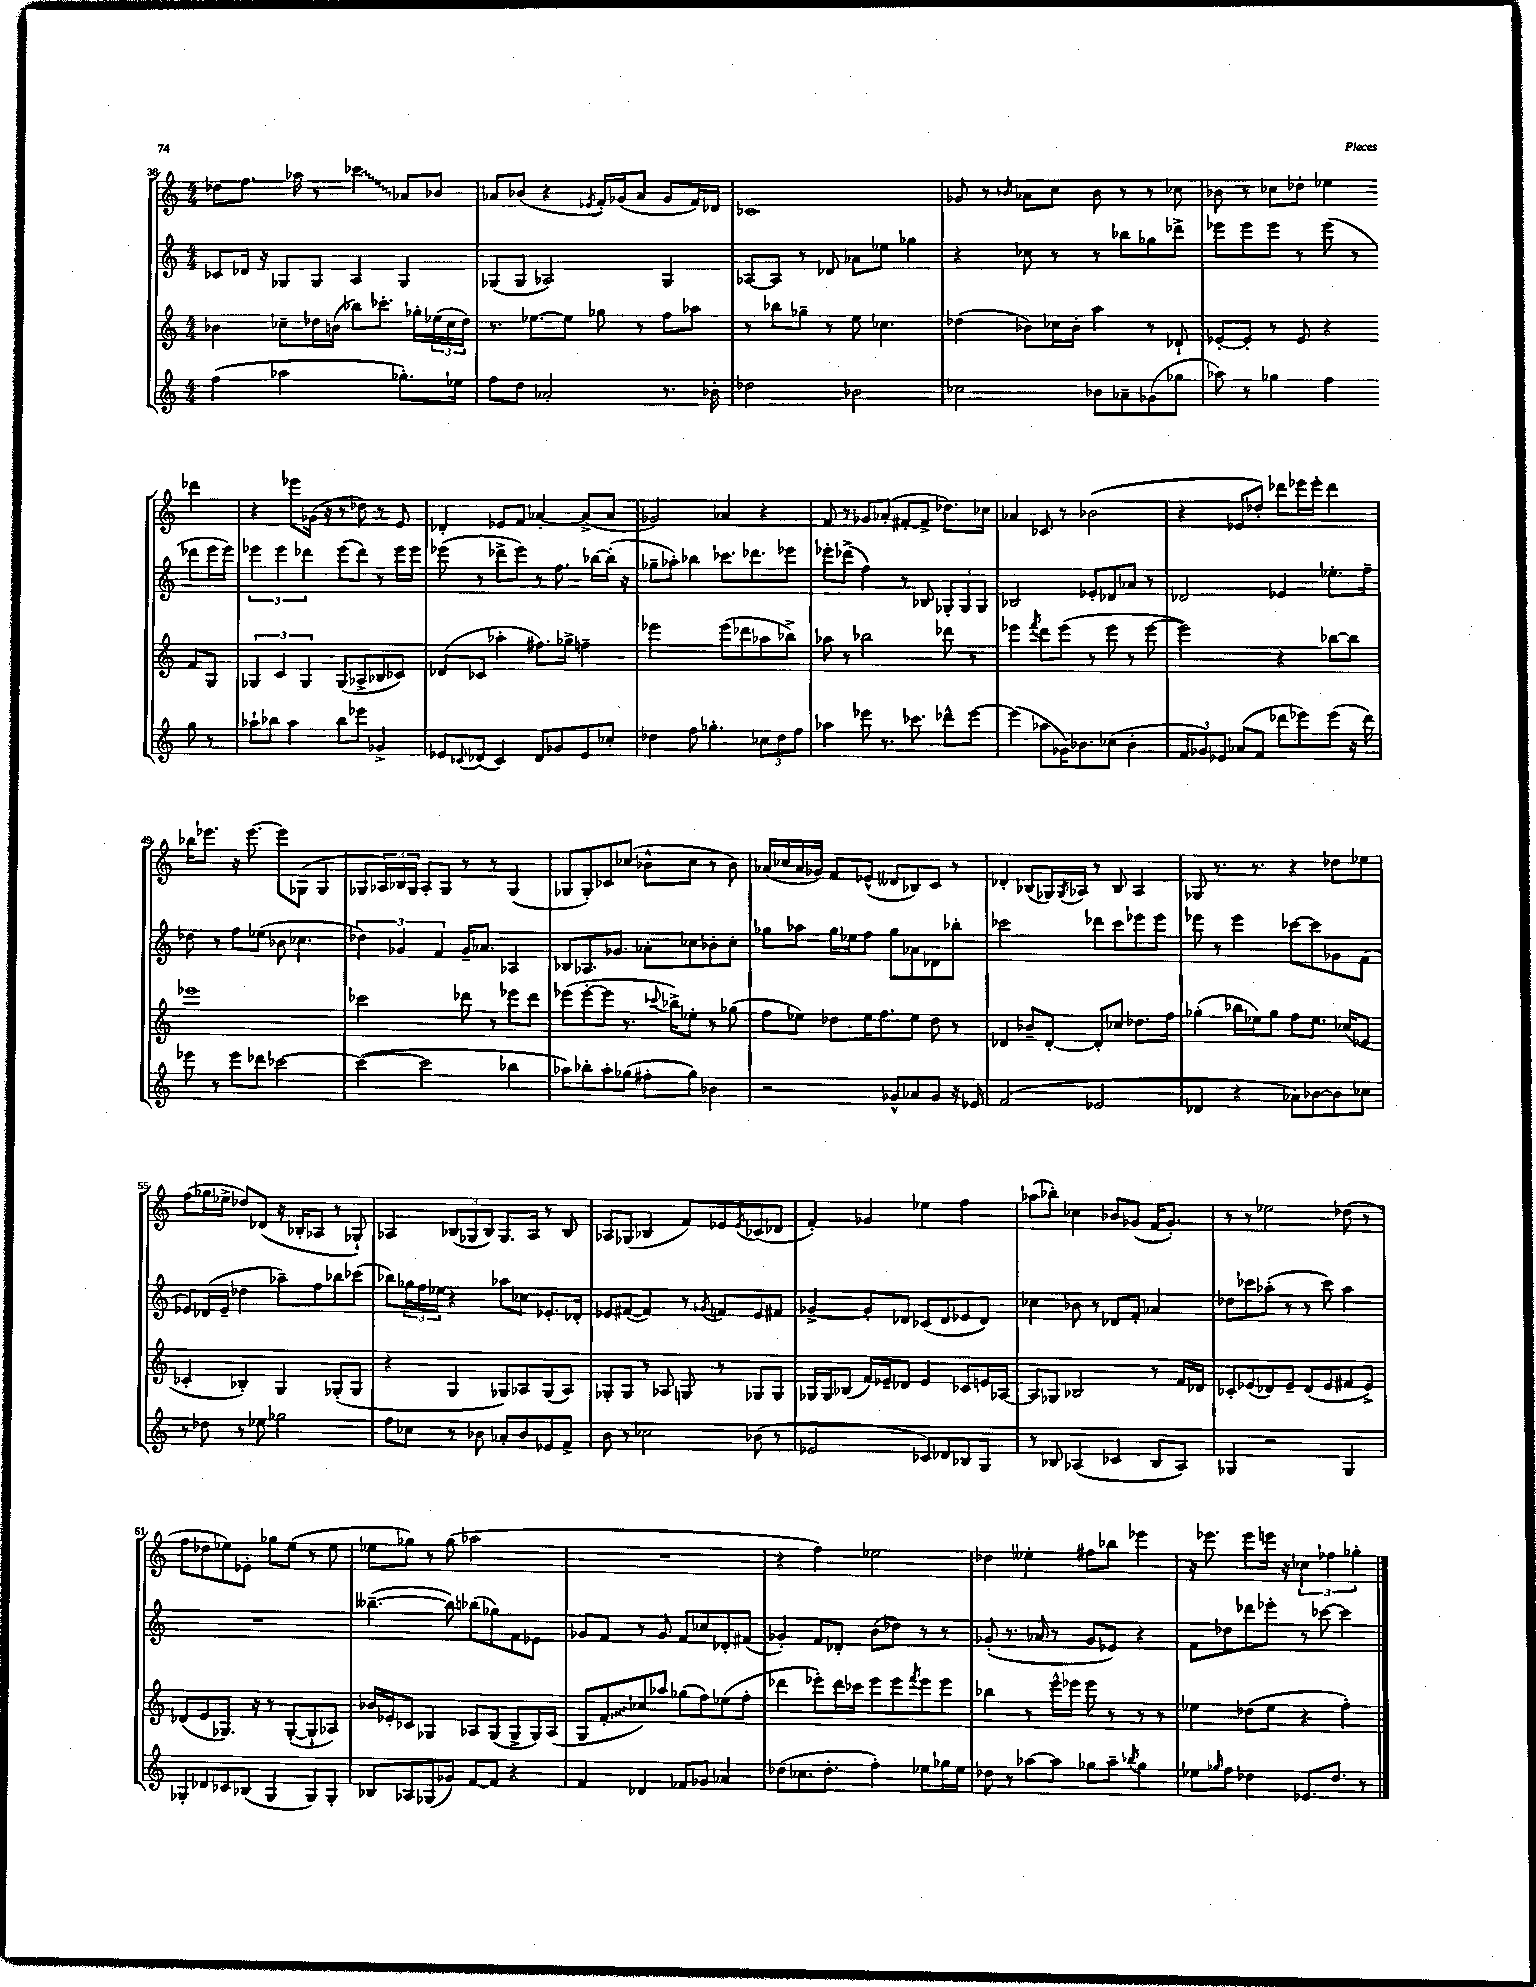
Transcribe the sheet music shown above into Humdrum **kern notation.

**kern	**kern	**kern	**kern
*staff4	*staff3	*staff2	*staff1
*clefG2	*clefG2	*clefG2	*clefG2
*k[]	*k[]	*k[]	*k[]
*M4/4	*M4/4	*M4/4	*M4/4
(4ff\	4b-\	8c-/L	8dd-\L
.	.	16d-/Jk	8.ff\J
.	.	16r	.
2aa-\	8cc-~\L	8G-/L	.
.	.	.	16aa-\
.	16dd-\L	8G-/J	8r
.	(16b\JJ	.	.
.	8bb-\L)	4A/	4ccc-\
.	8.ccc-'\J	.	.
8.gg-'\L)	.	4G-/	8a-/L
.	16gg-'\LL	.	.
.	(24ee-\	.	8b-/J
.	24cc-\	.	.
16ee-\Jk	.	.	.
.	24dd-\JJ)	.	.
=	=	=	=
8ff\L	8.r	(8G-/L	8a-/L
8dd\J	.	8G-/J	(8b-/J
.	[8.ee-\L	.	.
2a-'/	.	2A-/)	4r
.	8ee-\]J	.	.
.	.	.	8qe-/
.	8gg-\	.	16f'/LL)
.	.	.	(16g-/J
.	8r	.	8a-/J
8.r	8ff\L	4G-/	8g-/L
.	8aa-\J	.	16f/L)
16b-'\	.	.	16d-/JJ
=	=	=	=
2dd-\	8r	[8A-/L	1c-
.	8bb-\L	8A-/]J	.
.	8gg-~\J	8r	.
.	8r	8d-/	.
2b-\	8ee\	8a-\L	.
.	4.cc-\	8ee-\J	.
.	.	4gg-\	.
=	=	=	=
2cc-\	(4dd-\	4r	8g-/
.	.	.	8r
.	.	.	16qqb-/
.	8b-\L)	8cc-\	8a-\L
.	16cc-\L	8r	8cc\J
.	16b-'\JJ	.	.
8b-\L	4aa\	8r	8b-\
8a-~\	.	8bb-\L	8r
(8g-\	8r	8gg-\	8r
8gg-\J	8d-`/	8ddd-^\J	8cc-\
=	=	=	=
8aa-\)	[8e-'/L	8eee-\L	8b-\
8r	8e-'/]J	8eee-\	8r
4gg-\	8r	8eee-\J	8cc-\L
.	8e-/	8r	8dd-'\J
4ff\	4r	(8eee-\	4ee-\
.	.	8r	.
8gg-\	8f/L	8ddd-\L	4ddd-\
8r	8G/J	16eee-\L	.
.	.	16eee-\JJ)	.
=	=	=	=
8aa-`\L	6G-/	6eee-\	4r
8bb-\J	.	.	.
.	6c/	6eee-\	.
4aa-\	.	.	8eee-\L
.	6G-/	6ddd-\	.
.	.	.	(16g-\Jk
.	.	.	16r
8bb-\L	(8G-/L	(8eee-\L	8r
8eee-\J	8A-^/	8ddd-\J)	8dd-\)
4g-^/	8B-/	8r	8r
.	8c-/J)	16eee-\LL	8e/
.	.	16eee-\JJ	.
=	=	=	=
8e-/L	(8d-/L	(8eee-\	4d-'/
8qqc-/	.	.	.
(8d-/J	8c-/J	8r	.
4c-/)	4aa-'\	8ddd-^\L	8e-/L
.	.	8eee-\J)	8f/J
8d-/L	8.ff#\L)	8r	[4a-'/
8g-/	.	8.ff\	.
.	16gg-^\Jk	.	.
8e-/	4ff~\	.	(8a-^/]L
.	.	[16bb-\LL	.
8cc-'/J	.	(16bb-'\]JJ	8a-/J
.	.	16r	.
=	=	=	=
4dd-\	2eee-\	8gg-~\L	2g-/)
.	.	8aa-'\J)	.
8ff\	.	4bb-\	.
4.gg-'\	.	.	.
.	(8eee-\L	8.ccc-\L	4a-/
.	8ddd-\	.	.
.	.	8.ddd-\	.
12cc-\L	8aa-\	.	4r
12dd-\	.	.	.
.	8bb-^\J)	8eee-\J	.
12ff\J	.	.	.
=	=	=	=
4aa-\	8aa-\	8eee-'\L	8f/
.	8r	(8ddd-^\J	8r
8eee-\	2bb-\	4ff\)	8g-/L
8.r	.	.	(8a-'/J
.	.	8r	[8f#'/L
8.ccc-\	.	.	.
.	.	8B-/	8f#^/]J
8ddd-^^\L	8ddd-\	12G-'/L	8.dd-\L)
.	.	12G-/	.
[8eee-\J	8r	.	.
.	.	12G-/J	.
.	.	.	16cc-\Jk
=	=	=	=
(4eee-\]	4eee-\	2B-/	4a-/
.	8qfff/	.	.
8aa-\L	8ddd\L	.	8c-/
16g-\K)	(8eee-\J	.	8r
8.b-\	.	.	.
.	8r	8e-'/L	(2b-\
(8cc-\J	8eee-\	8d-/	.
4b-'\	8r	8a-/J	.
.	[8eee-\	8r	.
=	=	=	=
12f/L	2eee-\])	2d-/	4r
12g-/)	.	.	.
12e-/J	.	.	.
(8a-/L	.	.	8e-/L
8f/J	.	.	8dd-'/J)
8ddd-\L	4r	4e-/	8ddd-\L
8eee-\)	.	.	16eee-\L
.	.	.	16eee-'\JJ
(8eee-\J	[8bb-\L	8.ee-'\L	4ddd-\
16r	8bb-\]J	.	.
16ddd-\)	.	16ff~\Jk	.
=	=	=	=
8eee-\	1eee-	8dd-\	16bb-\LK
.	.	.	8.eee-\J
8r	.	8r	.
8eee-\L	.	8ff\L	16r
.	.	.	[8.eee-\
8ddd-\J	.	(8ee-\J	.
[2ccc-\	.	8b-\	8eee-\]L
.	.	4.cc-\	(8G-\J
.	.	.	4G-/
=	=	=	=
(4ccc-\_	2ccc-\	6dd-\)	8G-/L
.	.	.	24A-/L)
.	.	6g-/	24B-/
.	.	.	24G-/JJ
2ccc-\]	.	.	8A-'/L
.	.	6f/	.
.	.	.	8G-/J
.	8ddd-\	16g-~/LK	8r
.	.	8.a-/J	.
.	8r	.	8r
4bb-\	8eee-\L	4A-/	(4G-/
.	8ddd-\J	.	.
=	=	=	=
8aa-\L)	(8eee-\L	8B-/L	8G-/L
8bb-'\	[8eee-'\	8.A-/	8G-'/)
8aa-'\	8eee-\]J	.	8c-/
.	.	8.g-/J	.
(8gg-\J	8.r	.	(8cc-/J
8ff#'\L	.	8a-'\L	8b-^^\L
.	8qqccc-/	.	.
.	16bb-^\LK)	.	.
8gg-\J)	8ee-'\J	8cc-\	8cc-\J
4b-\	8r	8b-'\	8r
.	(8gg-\	8cc-'\J	8b-\)
=	=	=	=
2r	8ff\L	8gg-\L	(16a-/LL
.	.	.	16cc-/
.	8ee-\J)	8aa-\J	16a-/
.	.	.	16g-/JJ)
.	8dd-\L	16gg-\LL	8f/L
.	.	16ee-\J	.
.	16ee-\K	8ff\J	(8e-^^/J
.	8.ff\	.	.
8g-^^/L	.	8gg-\L	8d--/L
8a-/	8ee-\J	8a-\	8B-/)
8g-/J	8dd-\	8d-\	8c/J
16r	8r	8bb-'\J	8r
16e-/	.	.	.
=	=	=	=
(2f/	4d-/	2ccc-\	4d-'/
.	8b-~/L	.	(8B-/L
.	[8d-'/J	.	16G-/L)
.	.	.	8qG-/
.	.	.	16A-/JJ
2e-/	8d-'/]L	8ddd-\L	8r
.	8cc-/J	8ccc-\	8B-/
.	8.dd-\L	8eee-\	4A-/
.	.	8eee-\J	.
.	16ff\Jk	.	.
=	=	=	=
4d-/	(4gg-'\	8eee-\	8G-/
.	.	8r	8.r
4r	16bb-\LL	4eee-\	.
.	16ee-\J)	.	8.r
.	8gg-\J	.	.
8a-\L)	8ff\L	[8ccc-\L	4r
[8b-\	8.ee-\J	8ccc-\]	.
8b-\]	.	8g-\	8dd-\L
.	(16cc-/LK	.	.
8cc-\J	8e-/J	(8f\J	8ee-\J
=	=	=	=
8r	4c-'/	8e-/L)	(8ff\L
8dd-\	.	(16d-/L	16gg-\L
.	.	16e-~/JJ	16ee-^\JJ
8r	4B-'/)	4dd-\	8dd-/L)
8ee-\	.	.	(8d-/J
2gg-\	4G/	8aa-~\L)	16r
.	.	.	16B-'/LK
.	.	8ff\	8A-/J
.	(8G-'/L	8bb-\	8r
.	8G-/J	(8ccc-\J	8G-`/)
=	=	=	=
8ff\L	4r	8bb-\L)	4A-/
8cc-\J	.	24gg-\L	.
.	.	24ff\	.
.	.	24ee-\JJ	.
8r	4G/	4r	(12B-/L
.	.	.	12G-/
8b-\	.	.	.
.	.	.	12B-/J)
8a-'/L	8G-/L)	8aa-\L	8.G-/L
8b-/	8A-/	8cc-\J	.
.	.	.	16A-/Jk
8e-/	(8G-/	8.e-'/L	8r
8f^/J	8A-/J)	.	8B-/
.	.	16d-'/Jk	.
=	=	=	=
8b\	8G-'/L	8e-/L	8A-/L
8r	8G-/J	([8f#/J	(8G-/J
2cc-\	8r	4f#/])	4B-/
.	8A-/	.	.
.	8G/	8r	8f/L)
.	.	8qg-/	.
.	8r	8f/L	8e-/
.	.	.	8qe-/
(8b-\	8G-/L	8e-/	(8c-/
8r	8G-/J	8f#/J	8d-/J
=	=	=	=
2e-/	16G-/LL	[4g-^/	4f'/)
.	16G-/J	.	.
.	(8B-/J	.	.
.	16f/LL)	8g-'/]L	4g-/
.	16e-~/J	.	.
.	8d-/J	8d-/J	.
8c-/L)	4e-/	(8c-/L	4ee-\
8d-/	.	8d-/	.
8B-/	8c-/L	8e-/	4ff\
8G/J	16e/L	8d-/J)	.
.	[16A-/JJ	.	.
=	=	=	=
8r	8A-/]L	4cc-\	(8aa-\L
8B-/	8G-/J	.	8bb-'\J)
(4A-/	2B-/	8b-\	4cc-\
.	.	8r	.
4c-/	.	8d-/L	8b-/L
.	.	8f'/J	(8g-/J
8B-/L	8r	4a-/	16f/LK
.	.	.	8.g-'/J)
8A-/J)	16f/LL	.	.
.	16d-/JJ	.	.
=	=	=	=
4G-/	8c-'/L	8dd-\L	8r
.	(8e-/	8ccc-\	8r
2r	8d-/)	(8aa-'\J	2ee-\
.	8e-~/J	8r	.
.	(8d-/L	8r	.
.	8e-/	8ccc-\)	.
4G-/	8f#/	4aa-\	(8dd-\
.	8e-^/J)	.	8r
=	=	=	=
8G-'/L	(8d-/L	1r	8ff\L
8d-/	8e/	.	8dd-\
8c-/	8.G-/J)	.	8ee-\)
(8B-/J	.	.	8e-'\J
.	16r	.	.
4G-/	8r	.	8gg-\L
.	([8G-'/L	.	(8ee-\J
8G-/L)	8G-`/]	.	8r
8G-'/J	8A-/J)	.	8ee-\
=	=	=	=
8B-/L	16b-/LL	([4.bb--~\	8ee-\L
.	16e-'/J	.	.
8A-/	8c-/J	.	8gg-\J)
(8G-/	4G-/	.	8r
8g-/J)	.	8bb--\])	(8gg-\
[8f/L	8A-/L	(8bb-\L	2aa-\
8f/]J	(8G-/J	8gg-\)	.
4r	8G-^/L	8f\	.
.	16G-/L)	8e-\J	.
.	(16A-/JJ	.	.
=	=	=	=
4f/	8G/L	8g-/L	1r
.	8f'/	8f/J	.
4d-/	8cc-/)	8r	.
.	8aa-/J	8g-/	.
8f-/L	(8gg-\L	8f/L	.
8g-/J	8ff\)	8cc-/	.
4a-/	(8ee-\	8d-'/	.
.	8ff'\J	(8f#/J	.
=	=	=	=
(8dd-\L	4ddd-\	4g-'/)	4r
8.cc-\	.	.	.
.	8eee-'\L)	8f/L	4ff\)
8.dd-'\J	.	.	.
.	16ddd-\L	8d-'/J	.
.	16ccc-\JJ	.	.
4ff'\)	8eee-\L	(8b\L	2ee-\
.	8eee-\	8dd-\J)	.
.	8qfff/	.	.
8ee-\L	8eee-\	8r	.
16gg-\L	8eee-\J	8r	.
16ee-\JJ	.	.	.
=	=	=	=
8dd-\	4bb-\	(8g-'/	4dd-\
8r	.	8.r	.
[8aa-\L	8r	.	4ee--'\
.	.	16a-/	.
8aa-\]J	16eee^^\LL	8r	.
.	16eee-\JJ	.	.
8gg-\L	8eee-\	8g-/L	8ff#\L
8aa-~\J	8r	8e-/J)	8bb-\J
8qbb-/	.	.	.
4gg-\	8r	4r	4eee-\
.	8r	.	.
=	=	=	=
8ee-\L	4ee-\	8f\L	16r
.	.	.	8.eee-\
16qqgg-/	.	.	.
8ff\J	.	8dd-\	.
4dd-\	(8dd-\L	8ddd-\	8eee-\L
.	8ee-\J	8eee-'\J	16eee\Jk
.	.	.	16r
8.e-/L	4r	8r	6cc-\
.	.	[8ccc-\	.
.	.	.	6ff-\
8.dd-/J	.	.	.
.	4ff'\)	4ccc-\]	.
.	.	.	6gg-'\
8r	.	.	.
==	==	==	==
*-	*-	*-	*-
